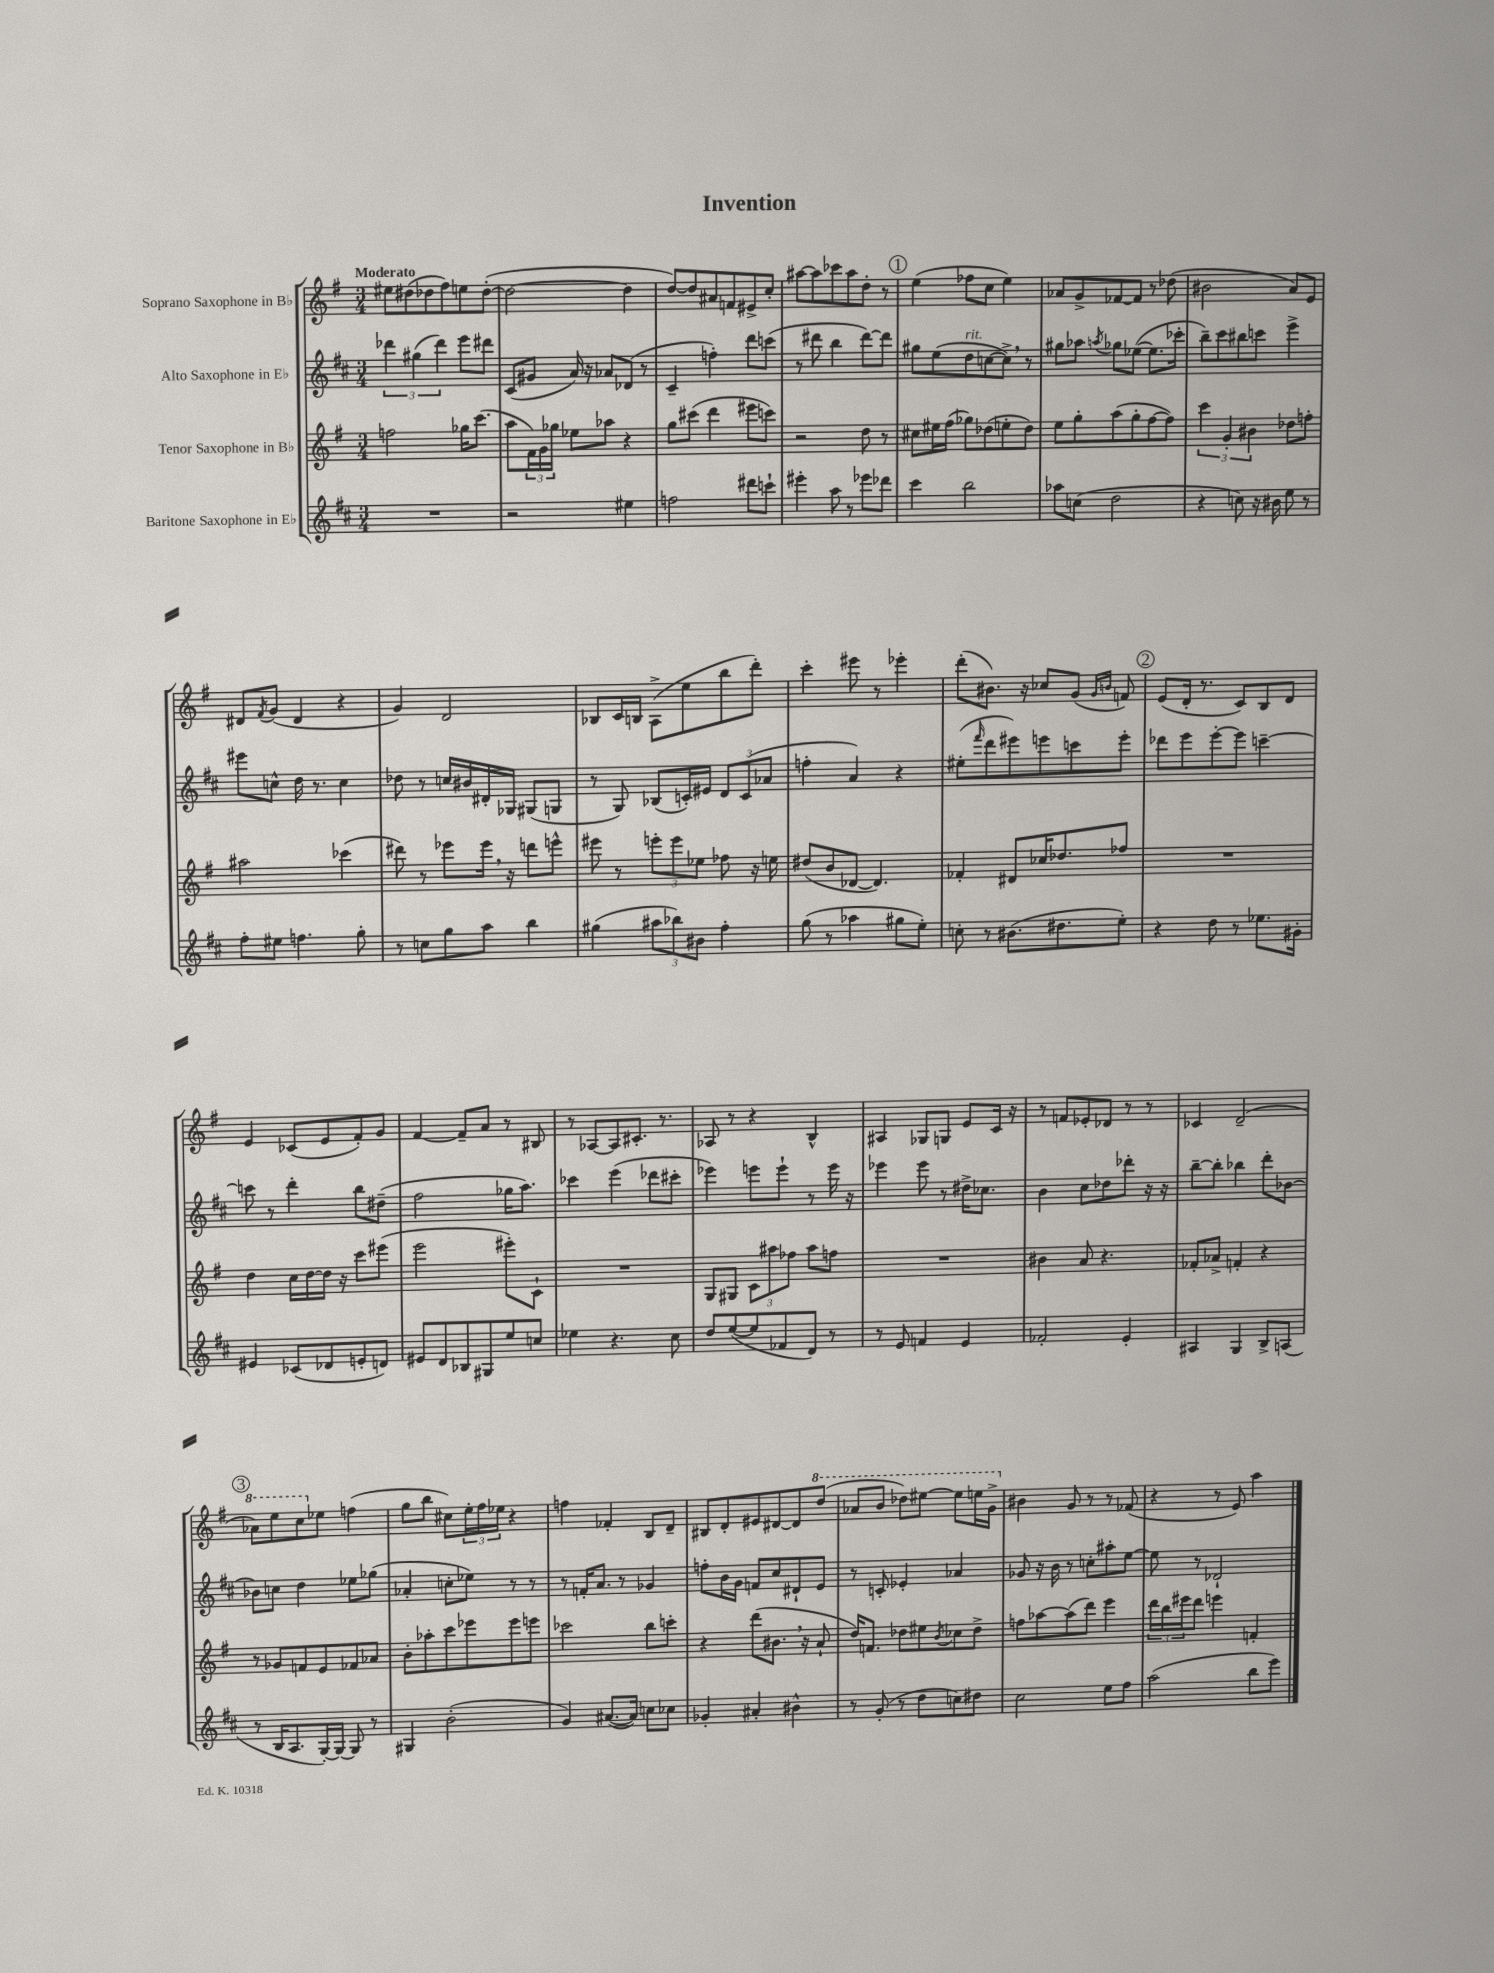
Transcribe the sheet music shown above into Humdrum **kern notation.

**kern	**kern	**kern	**kern
*part4	*part3	*part2	*part1
*staff4	*staff3	*staff2	*staff1
*I"Baritone Saxophone in E♭	*I"Tenor Saxophone in B♭	*I"Alto Saxophone in E♭	*I"Soprano Saxophone in B♭
*clefG2	*clefG2	*clefG2	*clefG2
*k[f#c#]	*k[f#]	*k[f#c#]	*k[f#]
*M3/4	*M3/4	*M3/4	*M3/4
=1	=1	=1	=1
!	!	!	!LO:TX:a:B:t=Moderato
2.r	2ffn\	6ddd-X\	8ee#X\L
.	.	.	(8dd#X\
.	.	(6gg#X\	.
.	.	.	8dd-X\
.	.	6ddd-\)	.
.	.	.	8ff#\)
.	16gg-X\KL	8eee\L	8een\
.	(8.ccc\J	.	.
.	.	8ddd#X\J	([8dd-'\J
=2	=2	=2	=2
2r	8aa\L	(8c#/L	2dd-\_
.	24f#\L)	8g#X/J	.
.	24g\	.	.
.	24gg-X\JJ	.	.
.	8ee-X\L	16a/)	.
.	.	16r	.
.	8aa-X\J	8a-X/L	.
4ee#X\	4r	(8d-X/J	4dd-\]
.	.	8r	.
=3	=3	=3	=3
2ffn\	8gg\L	4c#~/	[8dd/L)
.	(8ccc#X\J	.	8dd/]
.	4ddd\	4ffn'\)	8a#X/
.	.	.	8fn/
8ddd#X\L	8eee#X\L	8ddd\L	8e#X^/
8cccn`\J	8cccn\J)	(8cccn\J	8cc'/J
=4	=4	=4	=4
4eee#X'\	2r	8r	[8aa#X\L
.	.	8ddd#X\	8aa#\]
8aa\	.	4bb\	8ccc-X\
8r	.	.	8aa#\
8eee-X\L	8dd\	[8ddd#\L)	8dd'\J
8ddd-X\J	8r	8ddd#\J]	8r
!!LO:REH:place=s1:t=1
=5	=5	=5	=5
4ccc#\	8cc#X\L	8gg#X\L	(4ee\
.	16ee#X\L	(8ee\	.
.	(16ff#\JJ	.	.
!	!	!LO:TX:a:i:t=rit.	!
2bb\	8gg-X\L)	8dd\	8ff-X\L
.	(8dd-X\	[8ccn\	8cc\J
.	8een'\	8cc^,\J])	4ee\)
.	8dd-\J)	8r	.
=6	=6	=6	=6
8aa-X\L	8ee\L	8gg#X\L	8a-X/L
(8ccn\J	8gg'\	8aa-X\J	8g^/
.	.	8qaan/	.
2dd\	(8aa\	8gg-X\L	[8f-X/
.	8gg'\	([8ee-X\J	8f-/J]
.	[8ff#\	8.ee-\L]	8r
.	8ff#\J])	.	(8dd-X\
.	.	16ccc-X'\Jk	.
=7	=7	=7	=7
4r	6ccc\	8bb~\L)	2b#X\
.	.	8ccc#\	.
.	6g'/	.	.
8ccn\)	.	8bb#X\	.
.	6b#X\	.	.
16r	.	8cccn\J	.
16b#X\	.	.	.
8ee\	8dd-X\L	4eee^\	8a/L)
8r	8ffn'\J	.	8e/J
!!LO:LB:g=z
=8	=8	=8	=8
8ff#'\L	2aa#X\	8eee#X\L	8d#X/L
.	.	.	8qf#/
8ee#X\J	.	8ccn^^\J	(8g/J
4.ffn\	.	16dd\	4d#/
.	.	8.r	.
.	(4ccc-X\	4cc\	4r
8gg'\	.	.	.
=9	=9	=9	=9
8r	8ddd#X\)	8dd-X\	4g/)
8ccn\L	8r	8r	.
8gg\	8eee-X\L	16ccn/LL	2d/
.	.	16b#X/	.
8aa\J	16eee-,\Jk	16d#X'/	.
.	16r	16G-X/JJ	.
4bb\	8dddn\L	(8G#X/L	.
.	8eeen^^\J	8Gn/J	.
=10	=10	=10	=10
(4gg#X\	8eee#X\	8r	8B-X/L
.	8r	8G/)	16c/L
.	.	.	16Bn/JJ
12aa#X\L	12eeen'\L	(8B-X/L	(8A^\L
12bb-X\)	12eee\	.	.
.	.	16cn'/L)	8ee\
12b#X\J	12ee-X\J	.	.
.	.	16e#X/JJ	.
4ff#'\	8ff-X\	12d/L	8bb\
.	.	(12c/	.
.	16r	.	8ddd'\J)
.	.	12a-X/J	.
.	16een\	.	.
=11	=11	=11	=11
(8gg\	(8dd#X/L	4ffn'\	4ccc'\
8r	8b/	.	.
4aa-X\	[8d-X/J	4a/)	8eee#X\
.	4.d-/])	.	8r
8gg#X\L	.	4r	4eee-X'\
8ee'\J)	.	.	.
=12	=12	=12	=12
8ccn'\	4f-X'/	(8ee#X'\L	(8ddd'\L
.	.	16qqfff#/	.
8r	.	8ddd\	8.b#X\J)
(8.b#X\L	8d#X/L	8eee#X\)	.
.	.	.	16r
.	16cc-X/K	8eeen\	8cc-X/L
8.dd#X\	8.dd-X/	.	.
.	.	8cccn\	(8g/J
.	.	.	16qqg/LL
.	.	.	16qqbn/JJ
8ee'\J)	8ff-X/J	8eee'\J	8fn/)
!!LO:REH:place=s1:t=2
=13	=13	=13	=13
4r	2.r	8ddd-X\L	(8e/L
.	.	8eee\	16d'/Jk
.	.	.	8.r
8dd\	.	[8eee'\	.
8r	.	8eee\J]	8c/L)
8.ee-X\L	.	[4cccn~\	8B/
.	.	.	8d/J
16g#X'\Jk	.	.	.
!!LO:LB:g=z
=14	=14	=14	=14
4e#X/	4dd\	8cccn\]	4e/
.	.	8r	.
(8c-X/L	16cc\LL	4ddd'\	(8c-X/L
.	[16dd\	.	.
8d-X/	16dd\JJ]	.	8e/
.	16r	.	.
8en'/	8ccc\L	8bb\L	8f#'/)
8dn/J)	(8eee#X\J	(8dd#X~\J	8g/J
=15	=15	=15	=15
8e#X/L	2eee\	2ff#\	[4f#/
8d/	.	.	.
8B-X/	.	.	8f#~/L]
8G#X/	.	.	8a/J
8ee/	8eee#X'\L)	16gg-X\KL	8r
.	.	8.aa\J)	.
8ccn/J	8c`\J	.	8B#X/
=16	=16	=16	=16
4ee-X\	2.r	4ccc-X\	8r
.	.	.	[8A-X/L
4.r	.	(4eee\	8A-/]
.	.	.	8.c#X'/J
.	.	8ddd-X\L	.
.	.	.	8.r
8cc#\	.	8ccc#X'\J	.
=17	=17	=17	=17
8dd/L	8G/L	4eee-X\)	8A-X/
([8ee/	8G#X/J	.	8r
8ee/]	12c\L	8eeen\L	4r
.	12aa#X\	.	.
8f-X/	.	8eee`\J	.
.	12ff-X\J	.	.
8d/J)	8aa#\L	8r	4B^^/
8r	8ffn\J	16eee\	.
.	.	16r	.
=18	=18	=18	=18
8r	2.r	4eee-X\	4A#X/
8e/	.	.	.
4fn/	.	8eee-\	8G-X/L
.	.	8r	8Gn/J
4e/	.	16dd#X^\KL	8e/L
.	.	8.cc-X\J	.
.	.	.	16c/Jk
.	.	.	16r
=19	=19	=19	=19
2f-X'/	4b#X\	4b\	8r
.	.	.	8fn/L
.	8a/	8cc#\L	8e-X'/
.	4.r	8dd-X\	8d-X/J
4e'/	.	8ddd-X'\J	8r
.	.	16r	8r
.	.	16r	.
=20	=20	=20	=20
4A#X/	8f-X'/L	[8bb~\L	4c-X/
.	8a-X^/J	8bb'\J]	.
4G/	4fn'/	4bb-X\	(2d~/
8B^/L	4r	8ddd'\L	.
(8An/J	.	[8b-X\J	.
!!LO:LB:g=z
!!LO:REH:place=s1:t=3
=21	=21	=21	=21
*	*	*	*8va
8r	8r	8b-X\L]	8aa-X\L)
16B/KL	8g-X/L	8ccn\J	8eee\
8.A/	.	.	.
.	8fn/	4dd\	8ccc\
*	*	*	*X8va
[16G'/L)	8e/	.	8ee-X\J
16G/JJ_	.	.	.
8G/]	8f-X/	8ee-X\L	(4ffn\
8r	8a-X/J	(8gg-X\J	.
=22	=22	=22	=22
4G#X/	8b'\L	4a-X'/	8gg\L
.	8aa-X'\	.	8bb\J
(2b'\	8ccc\	8ccn'\L	8cc#X\L)
.	8eee-X\	8ee-X\J)	24ee'\L
.	.	.	24ff#\
.	.	.	24ee-X\JJ
.	8eee-\	8r	4r
.	8eeen\J	8r	.
=23	=23	=23	=23
4g/)	2ccc-X\	8r	4ffn\
.	.	16fn'/KL	.
.	.	8.a/J	.
([8.a#X/L	.	.	4f-X'/
.	.	8r	.
16a#/Jk])	.	.	.
8ccn\L	8bb\L	4g-X/	8B/L
8cc-X\J	8cccn'\J	.	8d~/J
=24	=24	=24	=24
4g-X'/	4r	8ffn'\L	8B#X/L
.	.	16b\L	8d'/
.	.	16g\JJ	.
4a#X'/	(8ddd\L	8fn/L	8e#X/
.	8.b#X,\J	8cc#/	[8d#X/
4b#X^^\	.	8d#X`/	8d#/]
.	16r	.	.
*	*	*	*8va
.	8a`/	8e/J	(8ddd/J
=25	=25	=25	=25
8r	16dd/KL)	8r	8aa-X/L
.	8.fn/J	.	.
(8g'/	.	8cn'/	8bb/J
8r	8dd-X\L	4e-X'/	8ddd-X\L)
8dd\L	8ee#X\	.	[8eee#X\J
.	8qb/	.	.
8ccn\)	8cc-X\	4a-X/	8eee#\L]
8dd#X\J	8dd-^\J	.	16eeen\L
.	.	.	16gg^\JJ
=26	=26	=26	=26
*	*	*	*X8va
2cc#\	8ffn\L	8g-X/	4b#X\
.	[8aa-X\	16r	.
.	.	16b\	.
.	(8aa-\]	8r	8g/
.	8ddd\J)	8ccn'\L	8r
8ee\L	4eee\	8aa#X'\	8r
8ff#\J	.	[8ee\J	(8f-X/
=27	=27	=27	=27
(2aa\	24ddd\LL	8ee\]	4r
.	24bb\	.	.
.	24eee#X\J	.	.
.	8ddd\J	8r	.
.	4eeen\	2d-X`/	8r
.	.	.	8e/)
8bb\L	4fn'/	.	4aa\
8eee\J)	.	.	.
==	==	==	==
*-	*-	*-	*-
